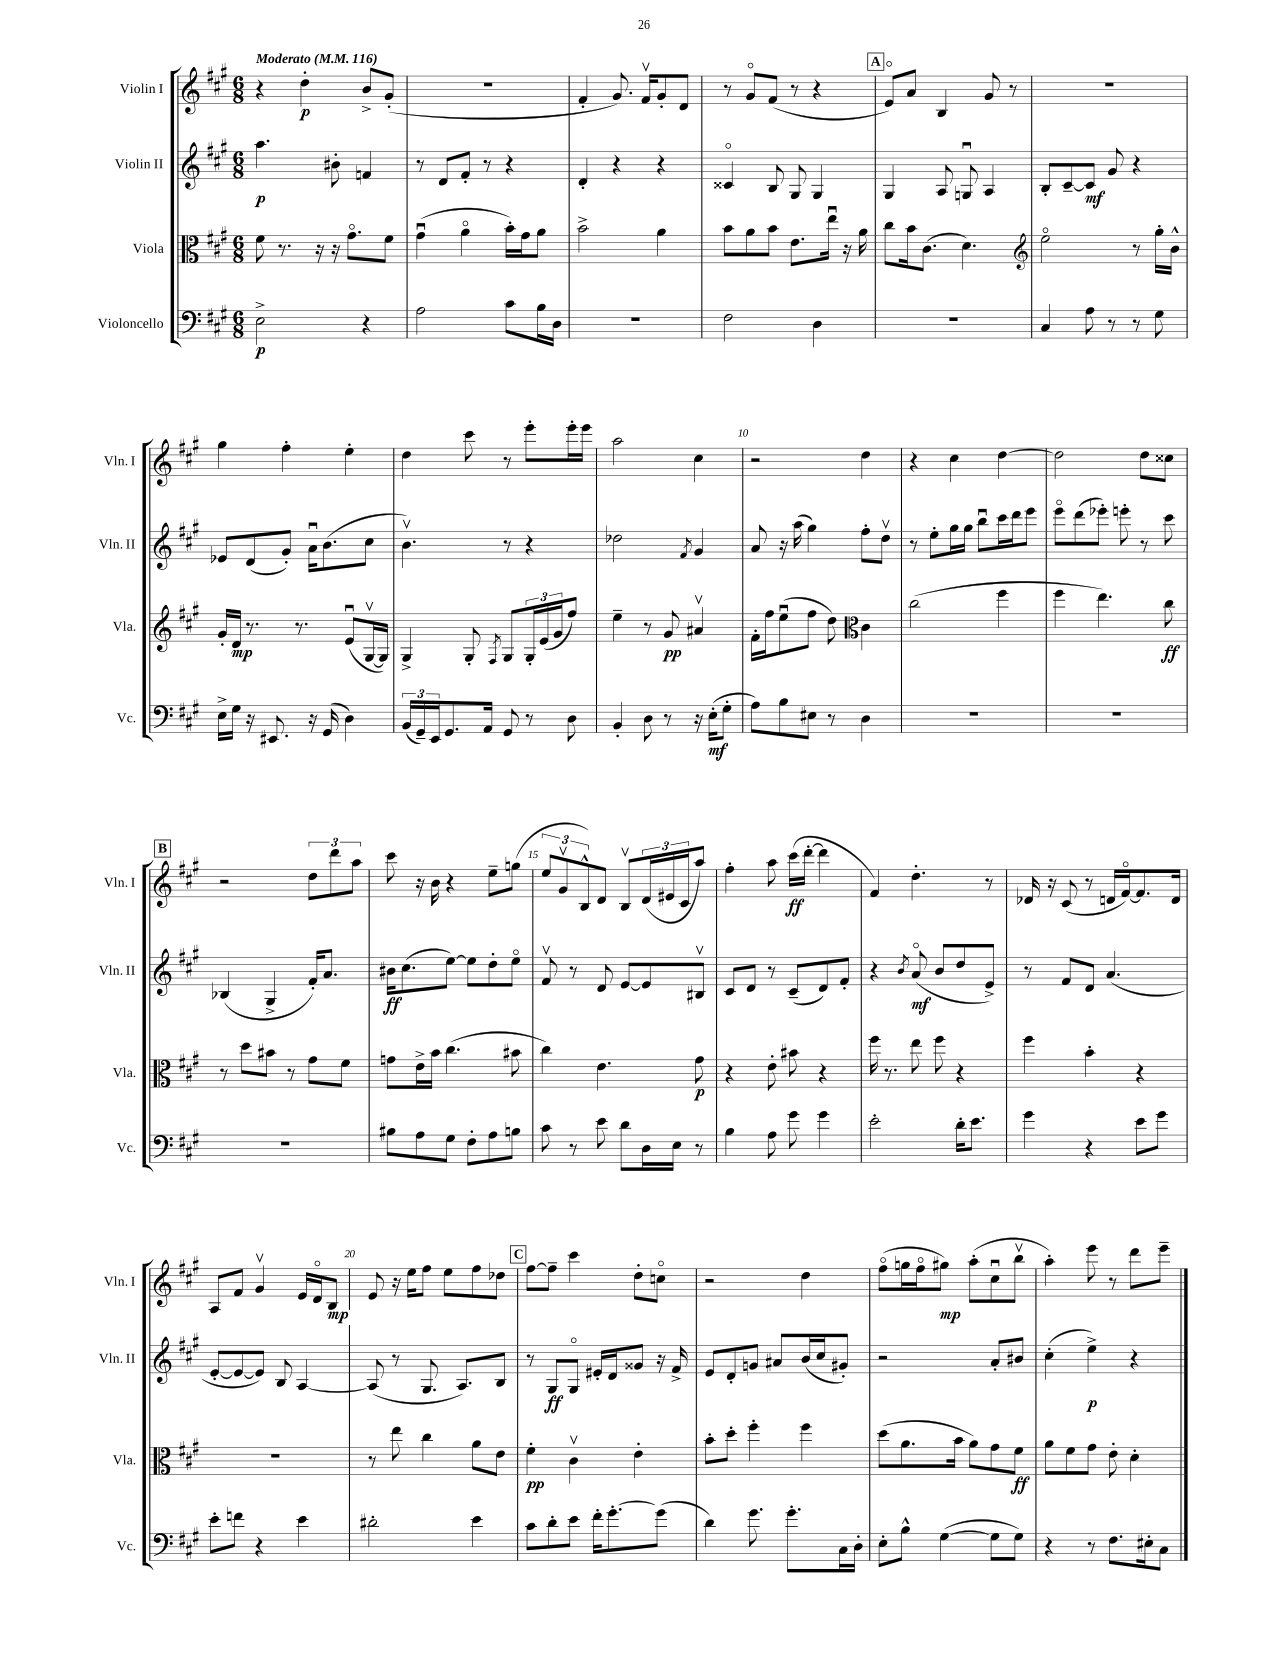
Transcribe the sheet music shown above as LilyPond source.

<<
\new StaffGroup <<
\new Staff = "s0" \with { instrumentName = "Violin I" shortInstrumentName = "Vln. I" } {
    \clef treble \key a \major \numericTimeSignature \time 6/8 \tempo "Moderato" 4 = 116
    r4 d''4-.\p b'8-> gis'8-.( |
    R2. |
    fis'4-. gis'8.) fis'16\upbow gis'8-. d'8 |
    r8 gis'8\flageolet fis'8( r8 r4 |
    \mark \markup { \box "A" } e'8\flageolet) a'8 b4 gis'8 r8 |
    R2. |
    gis''4 fis''4-. e''4-. |
    d''4 cis'''8 r8 e'''8-. e'''16-. e'''16 |
    a''2 cis''4 |
    r2 d''4 |
    r4 cis''4 d''4~ |
    d''2 d''8 cisis''8 |
    \mark \markup { \box "B" } r2 \tuplet 3/2 { d''8 d'''8 a''8 } |
    cis'''8 r16 b'16 r4 e''8-- g''8( |
    \tuplet 3/2 { e''8 gis'8\upbow b8-^) } d'8 b8\upbow \tuplet 3/2 { d'16( eis'16 cis'16 } a''8) |
    fis''4-. a''8 cis'''16\ff( d'''16~-. d'''4 |
    fis'4) d''4.-. r8 |
    des'16 r16 cis'8( r8 d'16 fis'16~\flageolet) fis'8. d'16 |
    a8 fis'8 gis'4\upbow e'16 d'16\flageolet b8\mp |
    e'8 r16 e''16 fis''8 e''8 fis''8 des''8 |
    \mark \markup { \box "C" } fis''8~ fis''8-- cis'''4 d''8-. c''8\flageolet |
    r2 d''4 |
    fis''8\flageolet( g''16 fis''16\flageolet gis''8\mp) a''8-.( cis''8\downbow b''8\upbow |
    a''4-.) e'''8 r8 d'''8 e'''8-- \bar "|." |
}
\new Staff = "s1" \with { instrumentName = "Violin II" shortInstrumentName = "Vln. II" } {
    \clef treble \key a \major \numericTimeSignature \time 6/8
    a''4.\p bis'8-. f'4 |
    r8 d'8 fis'8-. r8 r4 |
    d'4-. r4 r4 |
    cisis'4\flageolet b8 gis8 gis4 |
    \mark \markup { \box "A" } gis4 a8 g8\downbow a4 |
    b8-. cis'8~-- cis'8\mf gis'8 r4 |
    ees'8 d'8( gis'8-.) a'16\downbow b'8.( cis''8 |
    b'4.\upbow) r8 r4 |
    des''2 \acciaccatura { fis'8 } gis'4 |
    a'8 r16 a''16( gis''4) fis''8-. d''8\upbow |
    r8 e''8-. gis''16 gis''16 b''8\downbow cis'''16 d'''16 e'''8 |
    e'''8\flageolet d'''8( ees'''8-.) e'''8-. r8 cis'''8 |
    \mark \markup { \box "B" } bes4( gis4-> fis'16-.) a'8. |
    bis'16\ff cis''8.( e''8~) e''8 d''8-. e''8\flageolet |
    fis'8\upbow r8 d'8 e'8~ e'8 bis8\upbow |
    cis'8 d'8 r8 cis'8--( d'8) fis'8-. |
    r4 \acciaccatura { b'8 } a'8\flageolet\mf( b'8 d''8 e'8->) |
    r8 fis'8 d'8 a'4.( |
    e'8~-. e'8~ e'8) b8 a4~ |
    a8( r8 gis8. a8.) b8 |
    \mark \markup { \box "C" } r8 gis8\ff gis8\flageolet eis'16-. d'16 gisis'8 r16 fis'16-> |
    e'8 d'8-. g'8 ais'8 b'16( cis''16 gis'8-.) |
    r2 a'8-. bis'8 |
    cis''4-.( e''4->\p) r4 \bar "|." |
}
\new Staff = "s2" \with { instrumentName = "Viola" shortInstrumentName = "Vla." } {
    \clef alto \key a \major \numericTimeSignature \time 6/8
    fis'8 r8. r16 r16 gis'8.\flageolet fis'8 |
    gis'4\downbow( a'4\flageolet b'16-.) gis'16 a'8 |
    b'2-> a'4 |
    b'8 a'8 b'8 e'8. e''16\downbow r16 a'16 |
    \mark \markup { \box "A" } cis''8 b'16 cis'8.( d'4.) |
    \clef treble e''2\flageolet r8 gis''16-. b'16-^ |
    gis'16-. d'16\mp r8. r8. e'8\downbow( gis16~\upbow gis16) |
    gis4-> gis8-. \acciaccatura { fis8 } gis8 \tuplet 3/2 { gis16-. e'16( gis'16 } fis''8) |
    e''4-- r8 gis'8\pp ais'4\upbow |
    fis'16-. fis''16 e''8\downbow( fis''8 d''8) \clef alto cis'4 |
    cis''2( fis''4 |
    fis''4 e''4.) cis''8\ff |
    \mark \markup { \box "B" } r8 d''8 bis'8 r8 gis'8 fis'8 |
    g'8 e'16-> b'16 cis''4.( bis'8 |
    cis''4) e'4. gis'8\p |
    r4 e'8-. bis'8 r4 |
    fis''16 r8. e''8 fis''8 r4 |
    fis''4 b'4-. r4 |
    R2. |
    r8 e''8 cis''4 a'8 e'8 |
    \mark \markup { \box "C" } fis'4-.\pp cis'4\upbow e'4-. |
    b'8-. d''8-. fis''4-. fis''4 |
    d''8( a'8. b'16 a'8) gis'8 fis'8\ff |
    a'8 fis'8 gis'8 e'8-. d'4-. \bar "|." |
}
\new Staff = "s3" \with { instrumentName = "Violoncello" shortInstrumentName = "Vc." } {
    \clef bass \key a \major \numericTimeSignature \time 6/8
    e2->\p r4 |
    a2 cis'8 b16 d16 |
    R2. |
    fis2 d4 |
    \mark \markup { \box "A" } R2. |
    cis4 a8 r8 r8 gis8 |
    e16-> gis16 r16 eis,8. r16 gis,16( d4) |
    \tuplet 3/2 { b,16( gis,16--) e,16 } gis,8. a,16 gis,8 r8 d8 |
    b,4-. d8 r8 r16 e16-.\mf( gis8-. |
    a8) b8 eis8 r8 d4 |
    R2. |
    R2. |
    \mark \markup { \box "B" } R2. |
    bis8 a8 gis8 fis8-. a8 b8 |
    cis'8 r8 e'8 d'8 d16 e16 r8 |
    b4 a8 gis'8 gis'4 |
    e'2-. d'16-. e'8. |
    gis'4 r4 e'8 gis'8 |
    e'8-. f'8 r4 e'4 |
    dis'2-. e'4 |
    \mark \markup { \box "C" } cis'8 d'8-. e'8 fis'16-. gis'8.~-. gis'8( |
    d'4) gis'8. gis'8.-. cis16 d16-. |
    e8-. b8-^ gis4~( gis8 gis8) |
    r4 r8 fis8. eis16-. cis8 \bar "|." |
}
>>
>>
\layout { \context { \Score \override BarNumber.break-visibility = ##(#f #t #t) barNumberVisibility = #(every-nth-bar-number-visible 5) } }
